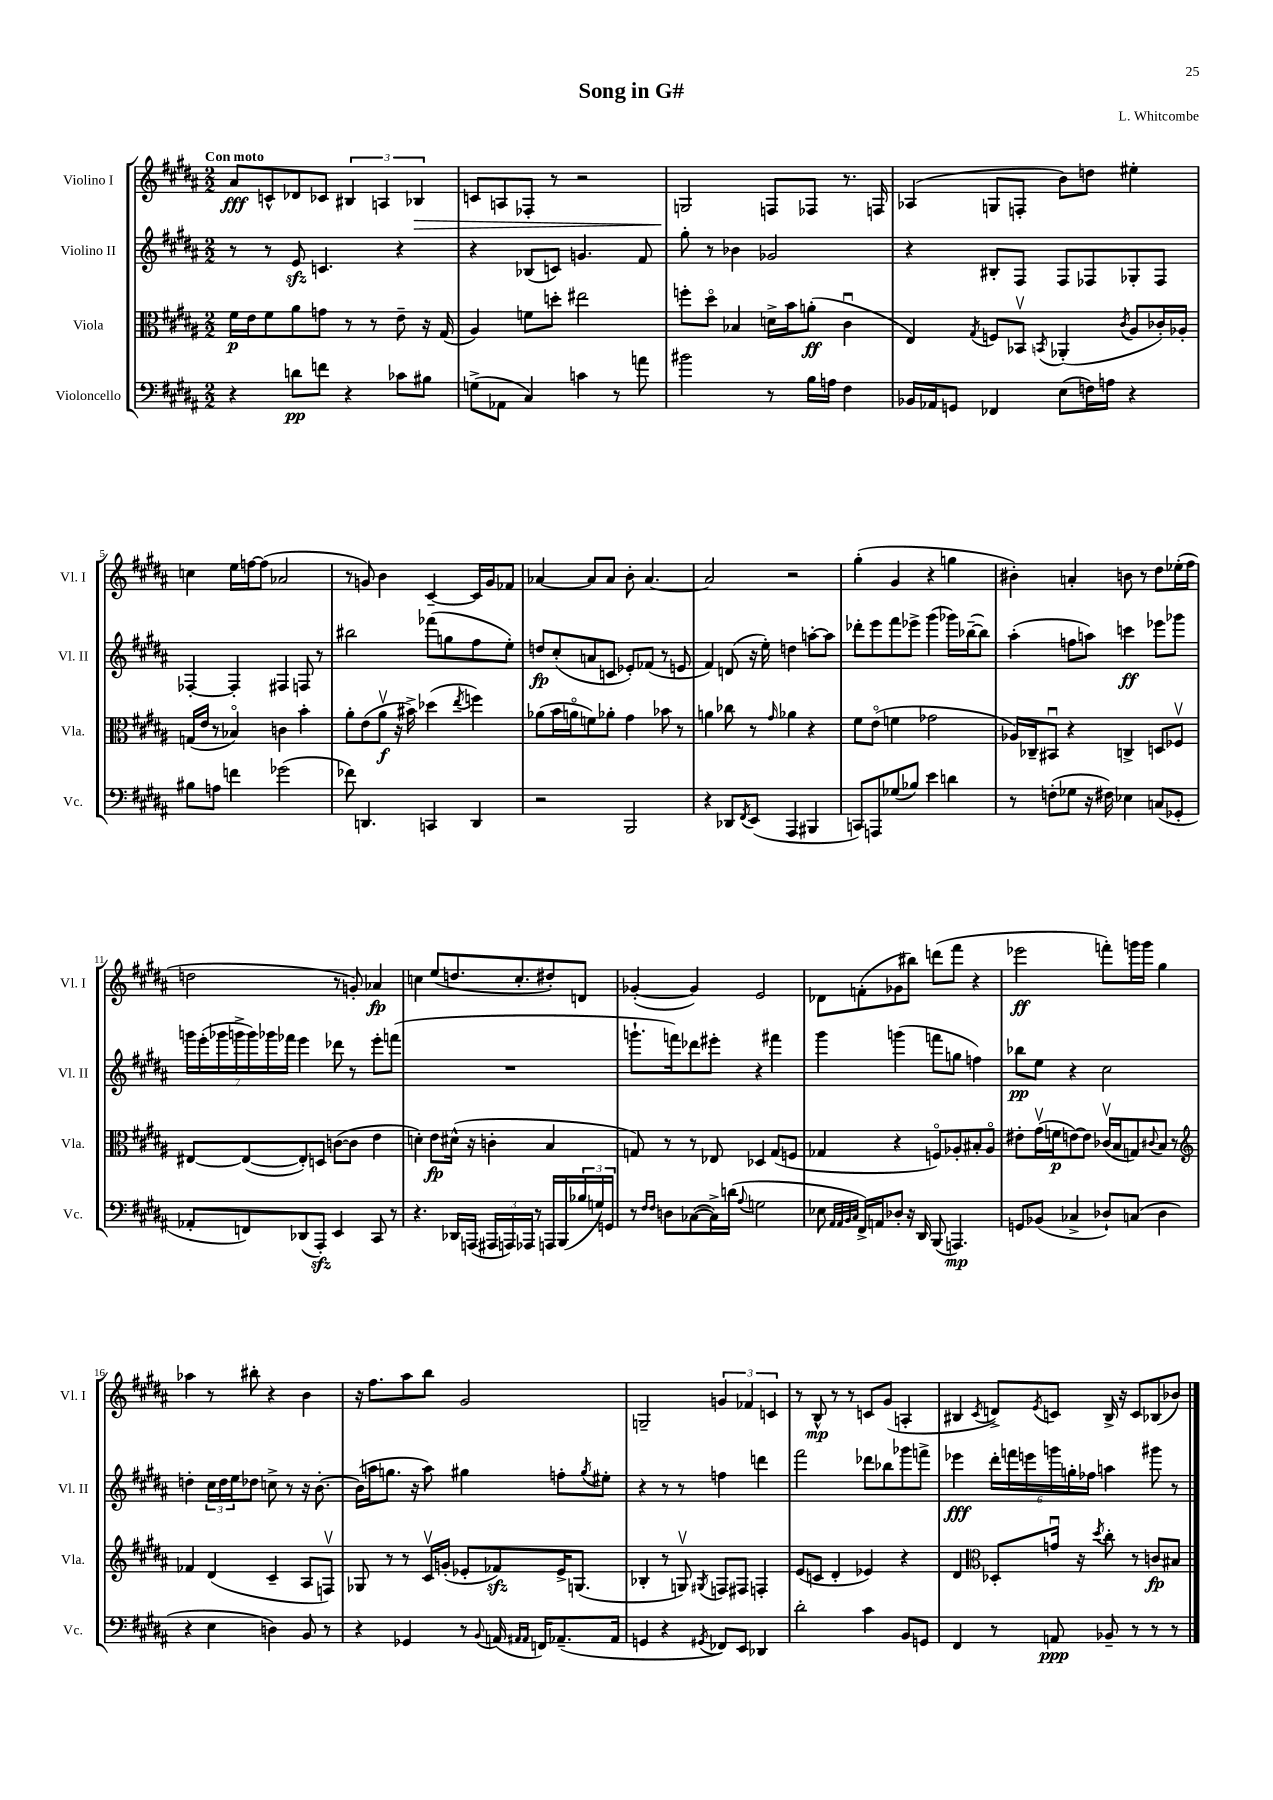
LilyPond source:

\header { title = "Song in G#" composer = "L. Whitcombe" }
<<
\new StaffGroup <<
\new Staff = "s0" \with { instrumentName = "Violino I" shortInstrumentName = "Vl. I" } {
    \clef treble \key b \major \numericTimeSignature \time 2/2 \tempo "Con moto"
    ais'8\fff c'8-^ des'8 ces'8 \tuplet 3/2 { bis4 a4 bes4\> } |
    c'8 a8 fes8-. r8 r2 |
    g2\! f8 fes8 r8. f16 |
    aes4( g8 f8-. b'8) d''8 eis''4-. |
    c''4 e''16 f''16~ f''8( aes'2 |
    r8 g'8) b'4 cis'4~-- cis'16 g'16 fes'8 |
    aes'4~ aes'8 aes'8 b'8-. aes'4.~ |
    aes'2 r2 |
    gis''4-.( gis'4 r4 g''4 |
    bis'4-.) a'4-. b'8 r8 dis''8 ees''16-.( fis''16 |
    d''2 r8 g'8-.) aes'4\fp |
    c''4 e''8( d''8. c''8.-. dis''8-.) d'8 |
    ges'4~-.( ges'4) e'2 |
    des'8 f'8-.( ges'8 bis''8) d'''8( fis'''8 r4 |
    ees'''2\ff f'''8-.) g'''16 g'''16 gis''4 |
    aes''4 r8 bis''8-. r4 b'4 |
    r16 fis''8. ais''8 b''8 gis'2 |
    g2-- \tuplet 3/2 { g'4 fes'4 c'4 } |
    r8 b8-^\mp r8 r8 c'8 gis'8( a4-. |
    bis4 \acciaccatura { cis'8 } d'8->) \acciaccatura { e'8 } c'8 bis16-> r16 c'8 bes8( bes'8) \bar "|." |
}
\new Staff = "s1" \with { instrumentName = "Violino II" shortInstrumentName = "Vl. II" } {
    \clef treble \key b \major \numericTimeSignature \time 2/2
    r8 r8 e'8\sfz c'4. r4 |
    r4 bes8( c'8) g'4. fis'8 |
    gis''8-. r8 bes'4 ges'2 |
    r4 bis8-. fis8 fis8 fes8 ges8-. fes8 |
    fes4~-. fes4-. fis4 f8 r8 |
    bis''2 fes'''8( g''8 fis''8 e''8-.) |
    d''8\fp cis''8-.( a'8 c'8 ees'8-.) fes'8( r8 e'8 |
    fis'4) d'8( r16 e''16-.) d''4 a''8~-. a''8 |
    des'''8-. e'''8 fis'''8 ees'''8-> gis'''4( ges'''16) bes''16~--( bes''8) |
    ais''4-.( f''8 a''8) c'''4\ff ees'''8 ges'''8 |
    \tuplet 7/4 { g'''16 e'''16-.( ges'''16 g'''16-> g'''16) ges'''16 fes'''16 } e'''4 des'''8 r8 e'''8-. f'''8( |
    R1 |
    g'''8.-! f'''16) des'''8 eis'''8-. r4 fis'''4 |
    gis'''4 g'''4( f'''8 g''8 f''4) |
    bes''8\pp e''8 r4 cis''2 |
    d''4-. \tuplet 3/2 { cis''16 d''16 e''16 } des''8 c''8-> r8 r16 b'8.~-. |
    b'16( a''16 g''8. r16 a''8) gis''4 f''8-. \acciaccatura { gis''8 } eis''8-. |
    r4 r8 r8 f''4 d'''4 |
    fis'''2 des'''8 bes''8 ges'''8 f'''8-> |
    ees'''4\fff \tuplet 6/4 { dis'''16-. f'''16 e'''16 g'''16 g''16-. fes''16 } a''4 gis'''8 r8 \bar "|." |
}
\new Staff = "s2" \with { instrumentName = "Viola" shortInstrumentName = "Vla." } {
    \clef alto \key b \major \numericTimeSignature \time 2/2
    fis'16\p e'16 fis'8 ais'8 g'8 r8 r8 e'8-- r16 gis16( |
    ais4) f'8 d''8-. eis''2 |
    f''8-. dis''8\flageolet bes4 d'16-> b'16 a'8-.\ff( cis'4\downbow |
    e4) \acciaccatura { gis8 } f8 bes,8\upbow \acciaccatura { b,8 } aes,4-.( \acciaccatura { cis'8 } ais8 ces'16-.) aes16-. |
    g16( e'16 r8 bes4\flageolet) c'4 b'4-. |
    ais'8-. e'8( ais'8\upbow\f r16 bis'16->) des''4( \acciaccatura { e''8 } f''4) |
    aes'8( b'16 a'16\flageolet f'8) aes'8-. gis'4 bes'8 r8 |
    a'4 ces''8 r8 \grace { gis'16 } aes'4 r4 |
    fis'8 e'8\flageolet( f'4 ges'2 |
    aes16) ces16-- bis,8\downbow r4 c4-> d8 fes8\upbow |
    eis8~ eis8~( eis8-.) d8 c'8~( c'8 e'4 |
    d'4-.) e'8\fp dis'16-^( r16 c'4-. b4 |
    g8) r8 r8 ees8 des4 g8( f8 |
    ges4 r4 f8\flageolet) aes8-. bis8-. aes8\flageolet |
    eis'8-. gis'16\upbow( f'16\p e'8~) e'8 ces'16\upbow( b16 g8) \appoggiatura { cis'8 } b8 r8 |
    \clef treble fes'4 dis'4( cis'4-- ais8 f8\upbow) |
    ges8 r8 r8 cis'16\upbow g'16-.( ees'8-. fes'8\sfz) ees'16-> g8.( |
    bes4-. r8 g8\upbow) \acciaccatura { gis8 } f8 fis8 f4-. |
    e'8( c'8 dis'4-. ees'4) r4 |
    dis'4 \clef alto des8-. g'16\downbow r16 \acciaccatura { dis''8 } cis''8-. r8 c'8\fp bis8 \bar "|." |
}
\new Staff = "s3" \with { instrumentName = "Violoncello" shortInstrumentName = "Vc." } {
    \clef bass \key b \major \numericTimeSignature \time 2/2
    r4 d'8\pp f'8 r4 ces'8 bis8 |
    g8->( aes,8 cis4) c'4 r8 a'8 |
    bis'2 r8 b16 a16 fis4 |
    bes,16 aes,16 g,8 fes,4 e8( f16) a16 r4 |
    bis8 a8 f'4 ges'2( |
    fes'8) d,4. c,4 d,4 |
    r2 b,,2 |
    r4 des,8 \acciaccatura { fis,8 } e,8( ais,,4 bis,,4 |
    c,8) a,,8 ges8( bes8) e'4 d'4 |
    r8 f8-.( ges8 r16 fis16) ees4 c8( ges,8-. |
    aes,8-. f,8) des,8( ais,,8-.\sfz) e,4 cis,8 r8 |
    r4. des,16 a,,16( \tuplet 3/2 { ais,,16 a,,16) aes,,16 } r8 a,,16 b,,16( \tuplet 3/2 { bes16 g16) g,16 } |
    r8 \grace { fis16 fis16 } d8 ces8~( ces16->) d'16( \appoggiatura { ais8 } g2 |
    ees8 \grace { ais,32 ais,32 b,32 cis32 } fis,16->) a,16 des8-. r16 dis,16 b,,8( a,,4.\mp) |
    g,8 bes,8( ces4-> des8-!) c8( des4 |
    r4 e4 d4) b,8 r8 |
    r4 ges,4 r8 \appoggiatura { b,8 } a,16( \grace { ais,16 ais,16 } f,16) aes,8.--( aes,16 |
    g,4 r4 \acciaccatura { gis,8 } fes,8) e,8 des,4 |
    dis'2-. cis'4 b,8 g,8 |
    fis,4 r8 a,8\ppp bes,8-- r8 r8 r8 \bar "|." |
}
>>
>>
